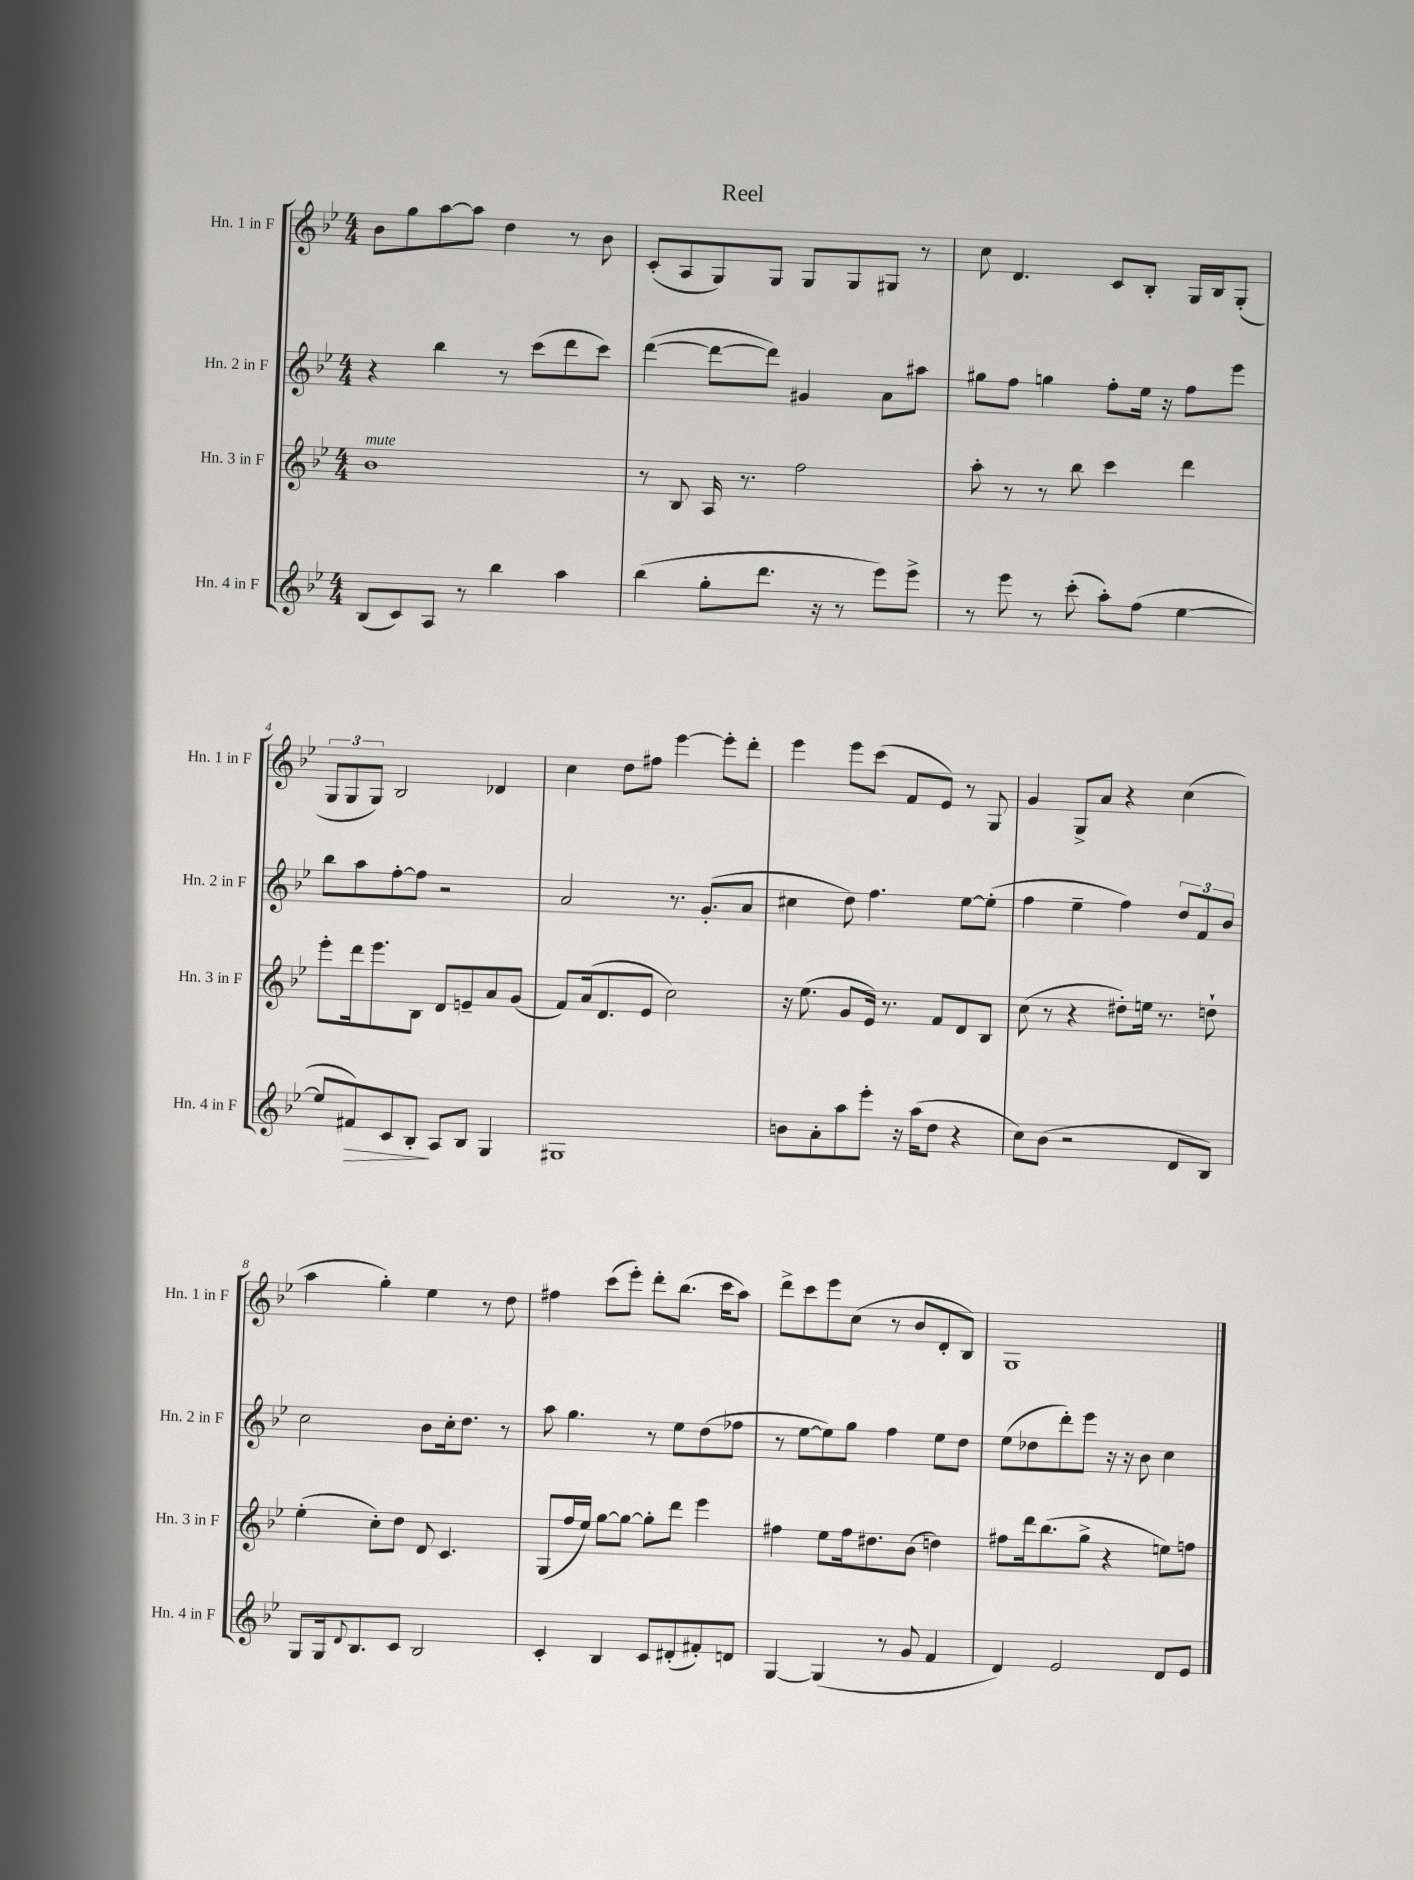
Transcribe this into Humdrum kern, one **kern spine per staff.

**kern	**dynam	**kern	**kern	**kern
*part4	*part4	*part3	*part2	*part1
*staff4	*staff4	*staff3	*staff2	*staff1
*I"Hn. 4 in F	*	*I"Hn. 3 in F	*I"Hn. 2 in F	*I"Hn. 1 in F
*I'Hn. 4 in F	*	*I'Hn. 3 in F	*I'Hn. 2 in F	*I'Hn. 1 in F
*clefG2	*	*clefG2	*clefG2	*clefG2
*k[b-e-]	*	*k[b-e-]	*k[b-e-]	*k[b-e-]
*M4/4	*	*M4/4	*M4/4	*M4/4
=1	=1	=1	=1	=1
!	!	!LO:TX:a:i:t=mute	!	!
(8B-/L	.	1b-	4r	8b-\L
8c/)	.	.	.	8gg\
8A/J	.	.	4bb-\	[8aa\
8r	.	.	.	8aa\J]
4bb-\	.	.	8r	4dd\
.	.	.	(8ccc\L	.
4aa\	.	.	8ddd\	8r
.	.	.	8ccc\J)	8b-\
=2	=2	=2	=2	=2
(4bb-\	.	8r	([4ddd\	(8c'/L
.	.	8B-/	.	8A/
8gg'\L	.	16A/	8ddd\L_	8G/)
.	.	8.r	.	.
8.ddd\J	.	.	8ddd\J])	8G/J
.	.	2ff\	4g#X/	8G/L
16r	.	.	.	.
8r	.	.	.	8G/
8eee-\L)	.	.	8a\L	8G#X/J
8eee-^\J	.	.	8aa#X\J	8r
=3	=3	=3	=3	=3
8r	.	8aa'\	8gg#X\L	8cc\
8eee-\	.	8r	8ff\J	4.d/
8r	.	8r	4ggn\	.
(8ccc'\	.	8bb-\	.	.
8aa'\L)	.	4ccc\	8ff'\L	8c/L
(8ff\J	.	.	16ee-\Jk	8B-'/J
.	.	.	16r	.
[4ee-\	.	4ddd\	8ff\L	16G/LL
.	.	.	.	16B-/J
.	.	.	8eee-\J	(8G'/J
!!LO:LB:g=z
=4	=4	=4	=4	=4
8ee-/L]	.	8eee-'\L	8bb-\L	12G/L
.	.	.	.	12G/
!	!LO:HP:b	!	!	!
8f#X/)	>	16ddd\k	8aa\	.
.	.	.	.	12G/J)
.	.	8.eee-\	.	.
8c/	.	.	[8ff'\	2B-/
8B-'/J	.	8B-\J	8ff\J]	.
8A/L	]	8d/L	2r	.
8B-/J	.	8en~/	.	.
4G/	.	8a/	.	4d-X/
.	.	(8g/J	.	.
=5	=5	=5	=5	=5
1G#X	.	8f/L)	2a/	4cc\
.	.	(16a/k	.	.
.	.	8.d/	.	.
.	.	.	.	8dd\L
.	.	8e-/J	.	8ff#X\J
.	.	2cc\)	8.r	[4eee-\
.	.	.	(8.g'/L	.
.	.	.	.	8eee-'\L]
.	.	.	8a/J	8ddd'\J
=6	=6	=6	=6	=6
8bn\L	.	16r	4cc#X\	4eee-\
.	.	(8.ee-\	.	.
8a'\	.	.	.	.
8aa\	.	8g/L	8dd\)	8eee-\L
8eee-'\J	.	16e-/Jk)	4.ff\	(8ccc\J
.	.	8.r	.	.
16r	.	.	.	8f/L
(16aa\KL	.	.	.	.
8dd\J	.	8f/L	.	8e-/J)
4r	.	8d/	[8ee-\L	8r
.	.	8B-/J	(8ee-'\J]	8G/
=7	=7	=7	=7	=7
8cc\L)	.	(8cc\	4ff\	4g/
(8b-\J	.	8r	.	.
2r	.	4r	4ee-~\	8G^/L
.	.	.	.	8a/J
.	.	8dd#X'\L)	4ff\)	4r
.	.	16een\Jk	.	.
.	.	8.r	.	.
8d/L	.	.	12dd/L	(4cc\
.	.	.	12f/	.
8B-/J)	.	8ddn`\	.	.
.	.	.	12b-/J	.
!!LO:LB:g=z
=8	=8	=8	=8	=8
8G/L	.	(4ee-'\	2cc\	4aa\
16G/k	.	.	.	.
8qqd/	.	.	.	.
8.B-/	.	.	.	.
.	.	8cc'\L)	.	4gg'\)
8c/J	.	8dd\J	.	.
2B-/	.	8d/	8b-\L	4ee-\
.	.	4.c/	16cc'\k	.
.	.	.	8.dd\J	.
.	.	.	.	8r
.	.	.	8r	8dd\
=9	=9	=9	=9	=9
4c'/	.	(8G/L	8aa\	4ff#X\
.	.	16ff/L	4.gg\	.
.	.	16ee-/JJ)	.	.
4B-/	.	[8gg\L	.	(8ccc\L
.	.	8gg\J_	.	8eee-'\J)
8c/L	.	8gg'\L]	8r	8ddd'\L
(8d#X'/	.	8ddd\J	8ee-\L	(8.bb-\J
8f#X'/)	.	4eee-\	(8dd\	.
.	.	.	.	16ccc\KL
8dn/J	.	.	8ff-X\J	8aa\J)
=10	=10	=10	=10	=10
[4G/	.	4ff#X\	8r	8ddd^\L
.	.	.	[8ee-\L	8ccc\
(4G/]	.	8ee-\L	8ee-\])	8eee-\
.	.	16ff#\k	8gg\J	(8cc\J
.	.	8.dd#X\	.	.
8r	.	.	4ff\	8r
8g/	.	(8b-\J	.	8b-/L
4f/	.	4ddn\)	8ee-\L	8d'/
.	.	.	8dd\J	8B-/J)
=11	=11	=11	=11	=11
4d/)	.	8ff#X\L	(8ee-\L	1G
.	.	16ddd\k	8dd-X\	.
.	.	(8.bb-\	.	.
2e-/	.	.	8ddd'\)	.
.	.	8gg^\J	8eee-\J	.
.	.	4r	16r	.
.	.	.	16r	.
.	.	.	8b-\	.
8d/L	.	8een\L)	4cc\	.
8e-/J	.	8ffn\J	.	.
==	==	==	==	==
*-	*-	*-	*-	*-
